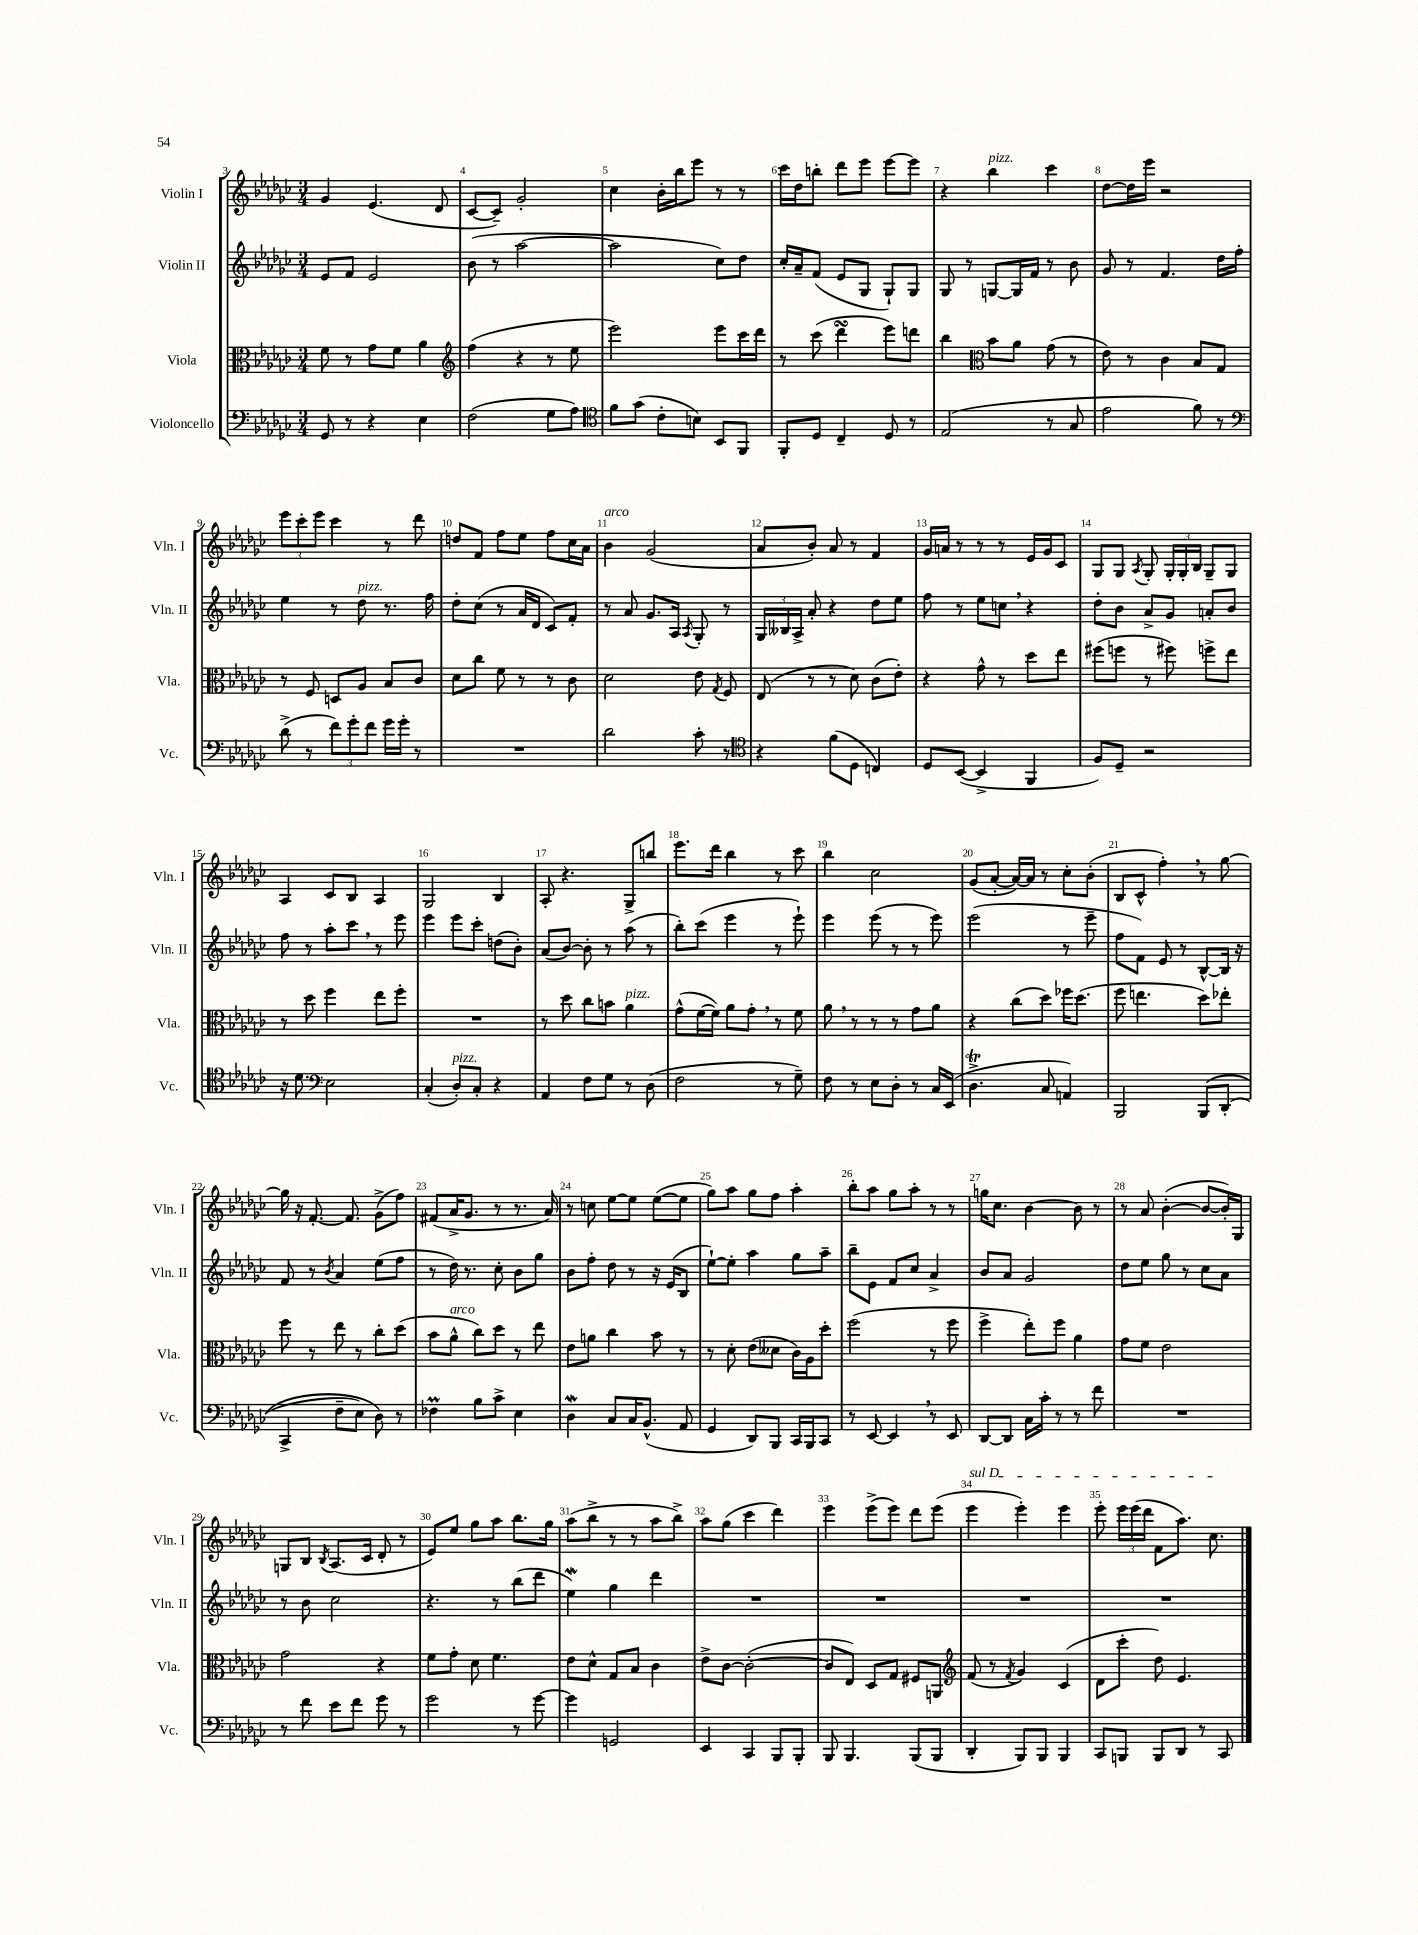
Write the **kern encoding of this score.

**kern	**kern	**kern	**kern
*part4	*part3	*part2	*part1
*staff4	*staff3	*staff2	*staff1
*I"Violoncello	*I"Viola	*I"Violin II	*I"Violin I
*I'Vc.	*I'Vla.	*I'Vln. II	*I'Vln. I
*clefF4	*clefC3	*clefG2	*clefG2
*k[b-e-a-d-g-c-]	*k[b-e-a-d-g-c-]	*k[b-e-a-d-g-c-]	*k[b-e-a-d-g-c-]
*M3/4	*M3/4	*M3/4	*M3/4
=3	=3	=3	=3
8GG-/	8f\	8e-/L	4g-/
8r	8r	8f/J	.
4r	8g-\L	2e-/	(4.e-/
.	8f\J	.	.
4E-\	4a-\	.	.
.	.	.	8d-/
=4	=4	=4	=4
*	*clefG2	*	*
(2F\	(4ff\	(8b-\	[8c-/L
.	.	8r	8c-~/J])
.	4r	[2aa-\	2g-'/
8G-\L	8r	.	.
8A-\J)	8ee-\	.	.
=5	=5	=5	=5
*clefC4	*	*	*
8f\L	2eee-\)	2aa-\]	4cc-\
(8g-\J	.	.	.
8c-'\L	.	.	16b-'\LL
.	.	.	16bb-\J
8Bn\J)	.	.	8eee-\J
8BB-/L	8eee-\L	8cc-\L)	8r
8FF/J	16ccc-\L	8dd-\J	8r
.	16ddd-\JJ	.	.
=6	=6	=6	=6
8FF'/L	8r	16cc-'/LL	16ccc-\LL
.	.	16a-~/J	16dd-\J
8D-/J	(8ccc-\	(8f/J	8bbn'\J
4C-~/	4ddd-sSSS\	8e-/L	8ddd-\L
.	.	8G-/J	8eee-\J
8D-/	8eee-\L)	8G-`/L)	[8eee-\L
8r	8dddn\J	8G-/J	8eee-\J]
=7	=7	=7	=7
(2E-/	4bb-\	8G-/	4r
.	.	8r	.
*	*clefC3	*	*
!	!	!	!LO:TX:a:i:t=pizz.
.	8b-\L	[8Gn/L	4bb-\
.	8a-\J	16G/L]	.
.	.	16f/JJ	.
8r	(8g-\	8r	4ccc-\
8G-/	8r	8b-\	.
=8	=8	=8	=8
2e-\	8e-\)	8g-/	[8dd-\L
.	8r	8r	16dd-\L]
.	.	.	16eee-\JJ
.	4c-\	4.f/	2r
8f\)	8B-/L	.	.
8r	8G-/J	16dd-\LL	.
.	.	16ff'\JJ	.
!!LO:LB:g=z
=9	=9	=9	=9
*clefF4	*	*	*
(8d-^\	8r	4ee-\	12eee-\L
.	.	.	12ccc-'\
8r	8F/	.	.
.	.	.	12eee-\J
12f\L)	8Dn/L	8r	4ccc-\
12g-'\	.	.	.
!	!	!LO:TX:a:i:t=pizz.	!
.	8A-/J	8dd-\	.
12f\J	.	.	.
16g-\LL	8B-/L	8.r	8r
16g-'\JJ	.	.	.
8r	8c-/J	.	8ddd-\
.	.	16ff\	.
=10	=10	=10	=10
2.r	8d-\L	8dd-'\L	8ddn/L
.	8cc-\J	(8cc-\J	8f/J
.	8f\	8r	8ff\L
.	8r	16a-/LL	8ee-\J
.	.	16d-/JJ	.
.	8r	8c-/L)	8ff\L
.	8c-\	8f'/J	16cc-\L
.	.	.	16a-\JJ
=11	=11	=11	=11
!	!	!	!LO:TX:a:i:t=arco
2d-\	2d-\	8r	4b-\
.	.	8a-/	.
.	.	8.g-/L	(2g-/
.	.	16A-/Jk	.
.	.	8qA-/	.
8c-'\	8e-\	8G-'/	.
.	8qG-/	.	.
8r	8F/	8r	.
=12	=12	=12	=12
*clefC4	*	*	*
4r	(8E-/	24G-/LL	8a-/L
.	.	24B--X/	.
.	.	24A-^/JJ	.
.	8r	8a-'/	8b-'/J)
(8f\L	8r	4r	8a-/
8D-\J	8d-\)	.	8r
4Cn/)	(8c-\L	8dd-\L	4f/
.	8e-'\J)	8ee-\J	.
=13	=13	=13	=13
8D-/L	4r	8ff\	16g-/LL
.	.	.	16an/JJ
([8BB-/J	.	8r	8r
4BB-^/]	8g-^^\	8ee-\L	8r
.	8r	8ccn,\J	8r
4FF/	8dd-\L	4r	16e-/LL
.	.	.	16g-/J
.	8ee-\J	.	8c-/J
=14	=14	=14	=14
8F/L)	(8ff#X\L	8dd-'\L	8G-/L
8D-~/J	8ffn\J	8b-\J	8G-/J
.	.	.	8qA-/
2r	8r	8a-^/L	8G-'/
.	8ff#X\)	8g-/J	24G-'/LL
.	.	.	24G-'/
.	.	.	24B-/JJ
.	8ffn^\L	8an'/L	8G-~/L
.	8ee-\J	8b-/J	8G-/J
!!LO:LB:g=z
=15	=15	=15	=15
16r	8r	8ff\	4A-/
8.d-\	.	.	.
.	8dd-\	8r	.
*clefF4	*	*	*
2E-\	4ff\	8aa-'\L	8c-/L
.	.	8ccc-,\J	8B-/J
.	8ee-\L	8r	4A-/
.	8ff'\J	8eee-\	.
=16	=16	=16	=16
(4C-'/	2.r	4eee-\	2G-/
!LO:TX:a:i:t=pizz.	!	!	!
8D-'/L)	.	8eee-\L	.
8C-'/J	.	8ccc-'\J	.
4r	.	(8ddn\L	4B-/
.	.	8b-'\J)	.
=17	=17	=17	=17
4AA-/	8r	(8a-/L	8A-'/
.	8dd-\	[8b-/J)	4.r
8F\L	8cc-\L	8b-'\]	.
8G-\J	8bn\J	8r	.
!	!LO:TX:a:i:t=pizz.	!	!
8r	4a-\	(8aa-\	8G-^/L
(8D-\	.	8r	8bbn/J
=18	=18	=18	=18
2F\	(8g-^^\L	8bb-'\L)	8.eee-\L
.	[16f\L	(8ccc-\J	.
.	16f\JJ])	.	16ddd-\Jk
.	8a-\L	4eee-\	4bb-\
.	8g-',\J	.	.
8r	8r	8r	8r
8G-~\)	8f\	8eee-`\)	8ccc-\
=19	=19	=19	=19
8F\	8a-,\	4eee-\	4bb-\
8r	8r	.	.
8E-\L	8r	(8eee-\	2cc-\
8D-'\J	8r	8r	.
8r	8g-\L	8r	.
16C-/LL	8a-\J	8eee-\)	.
(16EE-/JJ	.	.	.
=20	=20	=20	=20
4.D-T^\	4r	(2eee-\	(8g-/L
.	.	.	[8a-'/J
.	(8cc-\L	.	16a-/LL_)
.	.	.	16a-/JJ]
8C-/	8dd-\J)	.	8r
4AAn/)	16ff-X\KL	8r	8cc-'\L
.	(8.dd-\J	.	.
.	.	8eee-~\	(8b-'\J
=21	=21	=21	=21
2BBB-/	8ff\	8ff\L	8B-/L
.	4.een\	8f\J)	8c-^^/J
.	.	8e-/	4ff',\)
.	.	8r	.
(8BBB-/L	8dd-\L)	[8B-^^/L	8r
(8DD-'/J	8ee-X'\J	16B-/Jk]	[8gg-\
.	.	16r	.
!!LO:LB:g=z
=22	=22	=22	=22
4CC-^/	8ff\	8f/	16gg-\]
.	.	.	16r
.	8r	8r	[8.f'/
.	.	8qb-/	.
8F~\L	8ee-\	4a-/	.
.	.	.	8.f/]
8E-\J)	8r	.	.
8D-\)	8cc-'\L	(8ee-\L	(8g-^\L
8r	(8dd-\J	8ff\J	8ff\J)
=23	=23	=23	=23
4F-XM\	8b-\L	8r	(8f#X/L
!	!LO:TX:a:i:t=arco	!	!
.	8a-^^\J	16dd-\)	16a-^/K
.	.	8.r	8.g-/J
8B-\L	8cc-\L)	.	.
8c-^\J	8dd-\J	8cc-'\	8r
4E-\	8r	8b-\L	8.r
.	8ee-\	8gg-\J	.
.	.	.	16a-/)
=24	=24	=24	=24
4D-W\	8e-\L	8b-\L	8r
.	8an\J	8ff'\J	8ccn\
8C-/L	4cc-\	8dd-\	[8ee-\L
16C-/K	.	8r	8ee-\J]
(8.BB-^^/J	.	.	.
.	8b-\	16r	([8ee-\L
.	.	(16e-/KL	.
8AA-/	8r	8B-/J	8ee-\J]
=25	=25	=25	=25
4GG-/	8r	[8ee-`\L)	8gg-\L)
.	8d-'\	8ee-'\J]	8aa-\J
8DD-/L)	(8e-\L	4aa-\	8gg-\L
8BBB-/J	8d--X\J	.	8ff\J
16CC-/LL	16c-\LL)	8gg-\L	4aa-'\
16BBB-/J	16A-\J	.	.
8CC-/J	8dd-'\J	8aa-~\J	.
=26	=26	=26	=26
8r	(2ff\	8bb-~\L	8bb-'\L
[8EE-/	.	8e-\J	8aa-\J
4EE-,/]	.	8f/L	8gg-\L
.	.	8cc-/J	8aa-'\J
8r	8r	4a-^/	8r
8EE-/	8ff\	.	8r
=27	=27	=27	=27
[8DD-/L	4ff^\	8b-/L	16ggn\KL
.	.	.	8.cc-\J
8DD-/J]	.	8a-/J	.
16C-\LL	8ee-'\L)	2g-/	[4b-\
16c-'\JJ	.	.	.
8r	8ff\J	.	.
8r	4a-\	.	8b-\]
8f\	.	.	8r
=28	=28	=28	=28
2.r	8g-\L	8dd-\L	8r
.	8f\J	8ee-\J	8a-/
.	2e-\	8gg-\	([4b-'\
.	.	8r	.
.	.	8cc-\L	8b-/L_
.	.	8a-\J	16b-'/L])
.	.	.	16G-/JJ
!!LO:LB:g=z
=29	=29	=29	=29
8r	2g-\	8r	8Gn/L
8f\	.	8b-\	8B-/J
.	.	.	8qB-/
8e-\L	.	2cc-\	(8.A-/L
8f\J	.	.	.
.	.	.	16c-/Jk
8g-\	4r	.	8d-'/
8r	.	.	8r
=30	=30	=30	=30
2g-\	8f\L	4.r	8e-/L)
.	8g-'\J	.	8ee-/J
.	8d-\	.	8gg-\L
.	4.f\	8r	8aa-\J
8r	.	(8bb-\L	8.bb-\L
[8g-\	.	8ddd-\J	.
.	.	.	16gg-\Jk
=31	=31	=31	=31
4g-\]	8e-\L	4ee-W\)	(8aa-\L
.	8d-^^\J	.	8bb-^\J
2GGn/	8G-/L	4gg-\	8r
.	8B-/J	.	8r
.	4c-\	4ddd-\	8aa-\L
.	.	.	8bb-^\J)
=32	=32	=32	=32
4EE-/	8e-^\L	2.r	8aa-\L
.	[8c-\J	.	(8gg-\J
4CC-/	(2c-'\_	.	4ccc-\
8BBB-/L	.	.	4ddd-\)
8BBB-'/J	.	.	.
=33	=33	=33	=33
8BBB-/	8c-/L]	2.r	4eee-\
4.BBB-/	8E-/J)	.	.
.	8D-/L	.	(8eee-^\L
.	8G-/J	.	8eee-\J)
(8BBB-/L	8F#X/L	.	8ddd-\L
8BBB-/J	8AAn/J	.	(8eee-\J
=34	=34	=34	=34
*	*clefG2	*	*
!	!	!	!LO:TX:a:i:t=sul D
4DD-'/	(8f/	2.r	4eee-\
.	8r	.	.
.	8qf/	.	.
8BBB-/L)	4g-/)	.	4eee-'\)
8BBB-/J	.	.	.
4BBB-/	(4c-/	.	4eee-\
=35	=35	=35	=35
8CC-/L	8d-\L	2.r	8eee-'\
8BBBn/J	8ccc-'\J	.	24eee-\LL
.	.	.	(24eee-\
.	.	.	24ddd-\JJ
8BBB/L	8dd-\)	.	8f\L
8DD-/J	4.e-/	.	8.aa-\J)
8r	.	.	.
.	.	.	8.cc-\
8CC-/	.	.	.
==	==	==	==
*-	*-	*-	*-
